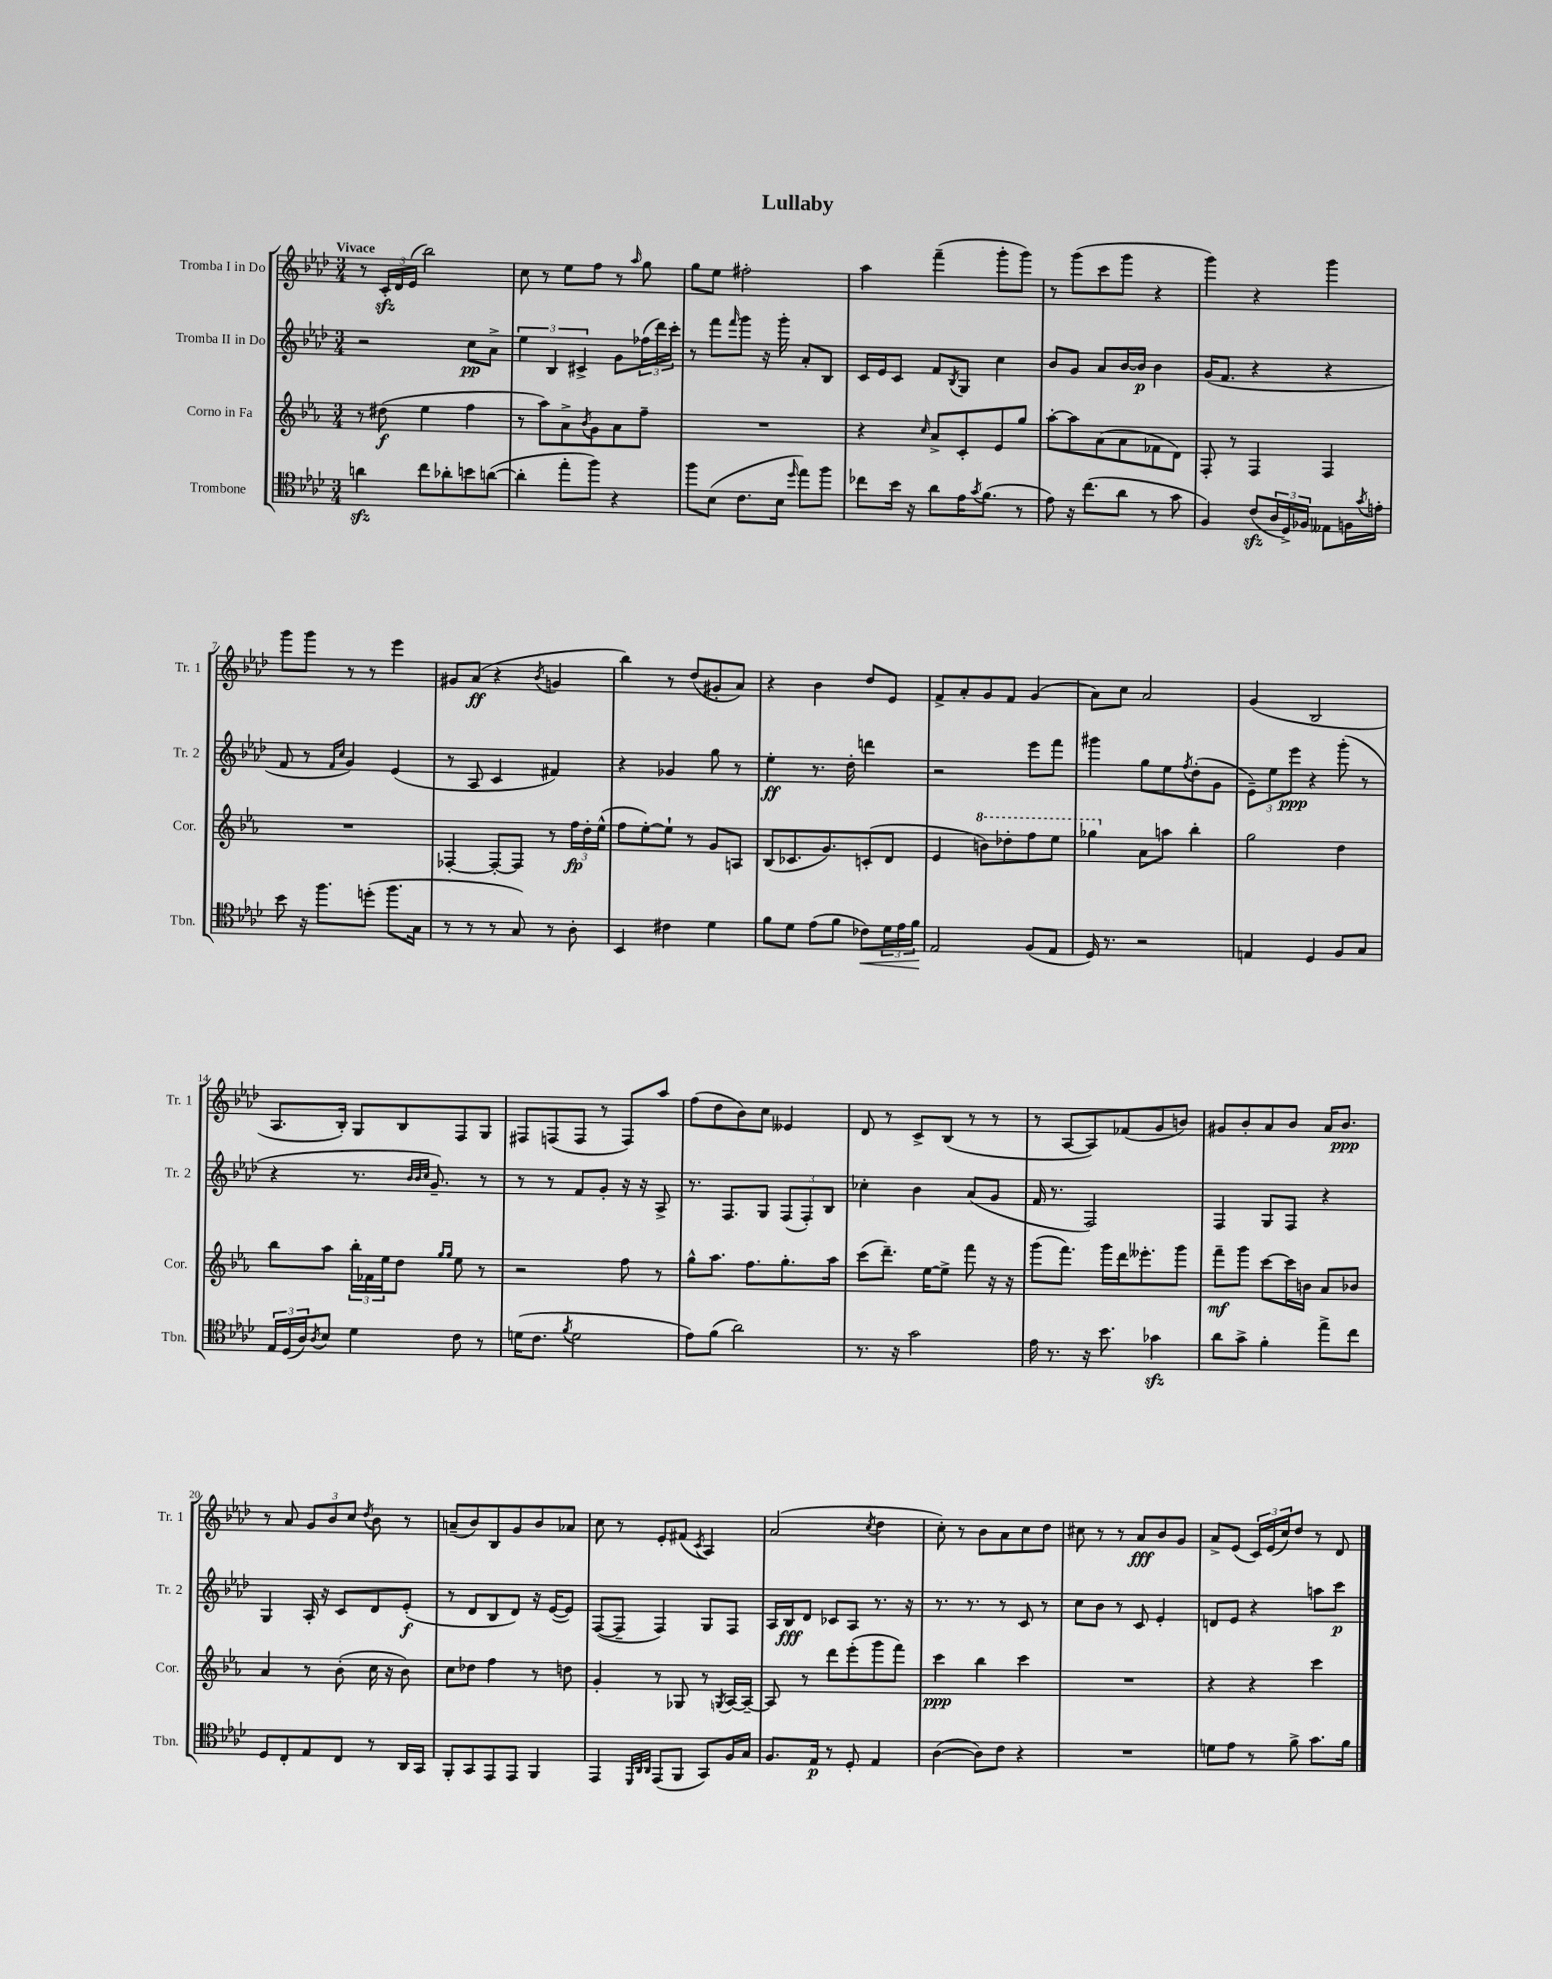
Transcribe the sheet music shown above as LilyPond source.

\header { title = "Lullaby" }
<<
\new StaffGroup <<
\new Staff = "s0" \with { instrumentName = "Tromba I in Do" shortInstrumentName = "Tr. 1" } {
    \clef treble \key aes \major \numericTimeSignature \time 3/4 \tempo "Vivace"
    r8 \tuplet 3/2 { c'16-.\sfz des'16 ees'16( } bes''2) |
    c''8 r8 ees''8 f''8 r8 \grace { aes''16 } g''8 |
    g''8 ees''8 fis''2-. |
    aes''4 f'''4--( g'''8-. g'''8) |
    r8 g'''8( c'''8 g'''8 r4 |
    g'''4) r4 g'''4 |
    g'''8 g'''8 r8 r8 ees'''4 |
    gis'8 aes'8\ff( r4 \acciaccatura { bes'8 } g'4 |
    bes''4) r8 des''8( gis'8-. aes'8) |
    r4 bes'4 des''8 ees'8 |
    f'8-> aes'8-. g'8 f'8 g'4( |
    aes'8) c''8 aes'2 |
    g'4( bes2 |
    aes8. bes16-.) g8 bes8 f8 g8 |
    fis8 f8( f8 r8 f8) aes''8 |
    f''8( des''8 bes'8) c''8 eeses'4 |
    des'8 r8 c'8-> bes8( r8 r8 |
    r8 aes8~ aes8) fes'8( g'8 b'8) |
    gis'8 bes'8-. aes'8 bes'8 aes'16 bes'8.\ppp |
    r8 aes'8 \tuplet 3/2 { g'8 bes'8 c''8 } \acciaccatura { des''8 } bes'8 r8 |
    a'8--( bes'8) bes8 g'8 bes'8 aes'8 |
    c''8 r8 ees'8-. fis'8( \acciaccatura { c'8 } aes4) |
    aes'2( \acciaccatura { c''8 } des''4 |
    c''8-.) r8 bes'8 aes'8 c''8 des''8 |
    cis''8 r8 r8 aes'8\fff bes'8 g'8 |
    aes'8-> ees'8( \tuplet 3/2 { c'16) ees'16( c''16) } des''8 r8 des'8 \bar "|." |
}
\new Staff = "s1" \with { instrumentName = "Tromba II in Do" shortInstrumentName = "Tr. 2" } {
    \clef treble \key aes \major \numericTimeSignature \time 3/4
    r2 c''8\pp aes'8-> |
    \tuplet 3/2 { ees''4 bes4 cis'4-> } g'8 \tuplet 3/2 { fes''16( des'''16) c'''16-. } |
    r8 f'''8 \grace { f'''16 } g'''8 r16 g'''16-. aes'8-. bes8 |
    c'16 ees'16 c'8 f'8 \acciaccatura { bes8 } g8 c''4 |
    bes'8 g'8 aes'8 bes'16~ bes'16\p bes'4 |
    g'16( f'8. r4 r4 |
    f'8 r8 \grace { f'16 c''16 } g'4) ees'4( |
    r8 aes8 c'4 fis'4) |
    r4 ges'4 g''8 r8 |
    ees''4-.\ff r8. des''16-. d'''4 |
    r2 ees'''8 f'''8 |
    gis'''4 g''8 ees''8 \acciaccatura { f''8 } des''8-.( g'8 |
    \tuplet 3/2 { ees'8--) ees''8 ees'''8\ppp } r4 g'''8-.( r8 |
    r4 r8. \grace { bes'32 bes'32 c''32 } g'8.--) r8 |
    r8 r8 f'8 g'8-. r16 r16 aes8-> |
    r8. f8. g8 \tuplet 3/2 { f8( f8-.) bes8 } |
    ces''4-. bes'4 aes'8( g'8 |
    f'16 r8. f2) |
    f4 g8 f8 r4 |
    g4 aes16-. r16 c'8 des'8 ees'8-.\f( |
    r8 des'8 bes8 des'8) r16 ees'16~( ees'8) |
    f8~( f8-- f4) g8 f8 |
    aes16 bes16\fff des'8 ces'8 aes8 r8. r16 |
    r8. r8. r8 c'8 r8 |
    c''8 bes'8 r8 c'8 ees'4-. |
    d'8 ees'8 r4 a''8 c'''8\p \bar "|." |
}
\new Staff = "s2" \with { instrumentName = "Corno in Fa" shortInstrumentName = "Cor." } {
    \clef treble \key ees \major \numericTimeSignature \time 3/4
    r8 dis''8\f( ees''4 f''4 |
    r8 aes''8) aes'8-> \acciaccatura { bes'8 } g'8 aes'8 f''8-- |
    R2. |
    r4 \grace { c''16 } aes'8-> c'8-. ees'8 g''8 |
    aes''8~-. aes''8 aes'8( aes'8 fes'8 d'8) |
    f8-. r8 f4 f4 |
    R2. |
    fes4~-. fes8~-. fes8 r8 \tuplet 3/2 { f''16\fp d''16-. ees''16-^( } |
    f''8 ees''8~-.) ees''8-! r8 g'8 a8 |
    bes8( ces'8. g'8.) c'8-.( d'8 |
    ees'4 \ottava #1 b''8) des'''8-. f'''8 ees'''8 |
    ges'''4 \ottava #0 aes'8 a''8 bes''4-. |
    g''2 d''4 |
    bes''8 aes''8 \tuplet 3/2 { bes''16-. fes'16 ees''16 } d''8 \grace { g''16 g''16 } ees''8 r8 |
    r2 f''8 r8 |
    g''8-^ aes''8. f''8. g''8.-. aes''16 |
    c'''8( d'''8.--) ees''16~ ees''8-> f'''8 r16 r16 |
    g'''8( f'''8.) g'''16 d'''16 eeses'''8.-. g'''8 |
    f'''8--\mf g'''8 c'''8~ c'''16 b'16 aes'8 bes'8 |
    aes'4 r8 bes'8-.( c''16 r16 bes'8) |
    c''8 des''8 f''4 r8 d''8 |
    g'4-. r8 ges8 r8 \acciaccatura { g8 } aes16~ aes16~-- |
    aes8 r8 d'''8 ees'''8-.( g'''8 f'''8) |
    c'''4\ppp bes''4 c'''4 |
    R2. |
    r4 r4 c'''4 \bar "|." |
}
\new Staff = "s3" \with { instrumentName = "Trombone" shortInstrumentName = "Tbn." } {
    \clef tenor \key aes \major \numericTimeSignature \time 3/4
    a'4\sfz c''8 aes'8-. b'8 a'8~( |
    a'4-. ees''8-. f''8) r4 |
    f''8 bes8( c'8. bes16 \grace { des''16 } ees''8) f''8 |
    ces''8 bes'16 r16 aes'8 ees'16 \acciaccatura { g'8 } f'8.( r8 |
    ees'8) r16 c''8.( aes'8 r8 g'8 |
    f4) c'8\sfz( \tuplet 3/2 { aes16 des16->) fes16 } eeses8 f16 \acciaccatura { g'8 } e'16-. |
    bes'8 r16 f''8. d''8-.( f''8. g16 |
    r8 r8 r8 g8) r8 aes8-. |
    bes,4 cis'4 des'4 |
    f'8 des'8 ees'8( f'8 ces'8\<) \tuplet 3/2 { des'16 ees'16 f'16 } |
    ees2\! f8( ees8 |
    des16) r8. r2 |
    e4 des4 f8 g8 |
    \tuplet 3/2 { ees16 des16( aes16) } \acciaccatura { aes8 } bes8 des'4 c'8 r8 |
    d'16( c'8. \acciaccatura { f'8 } d'2 |
    ees'8) f'8( aes'2) |
    r8. r16 g'2 |
    ees'16 r8. r16 bes'8. ges'4\sfz |
    aes'8 g'8-> f'4-. ees''8-> c''8 |
    des8 c8-. ees8 c8 r8 aes,16 g,16 |
    f,8-. g,8 ees,8 ees,8 f,4 |
    ees,4 \grace { des,32 aes,32 aes,32 } ees,8( f,8 g,8) f16 g16 |
    f8. ees16\p r8 des8-. ees4 |
    aes4~( aes8) c'8 r4 |
    R2. |
    d'8 ees'8 r8 f'8-> g'8. f'16 \bar "|." |
}
>>
>>
